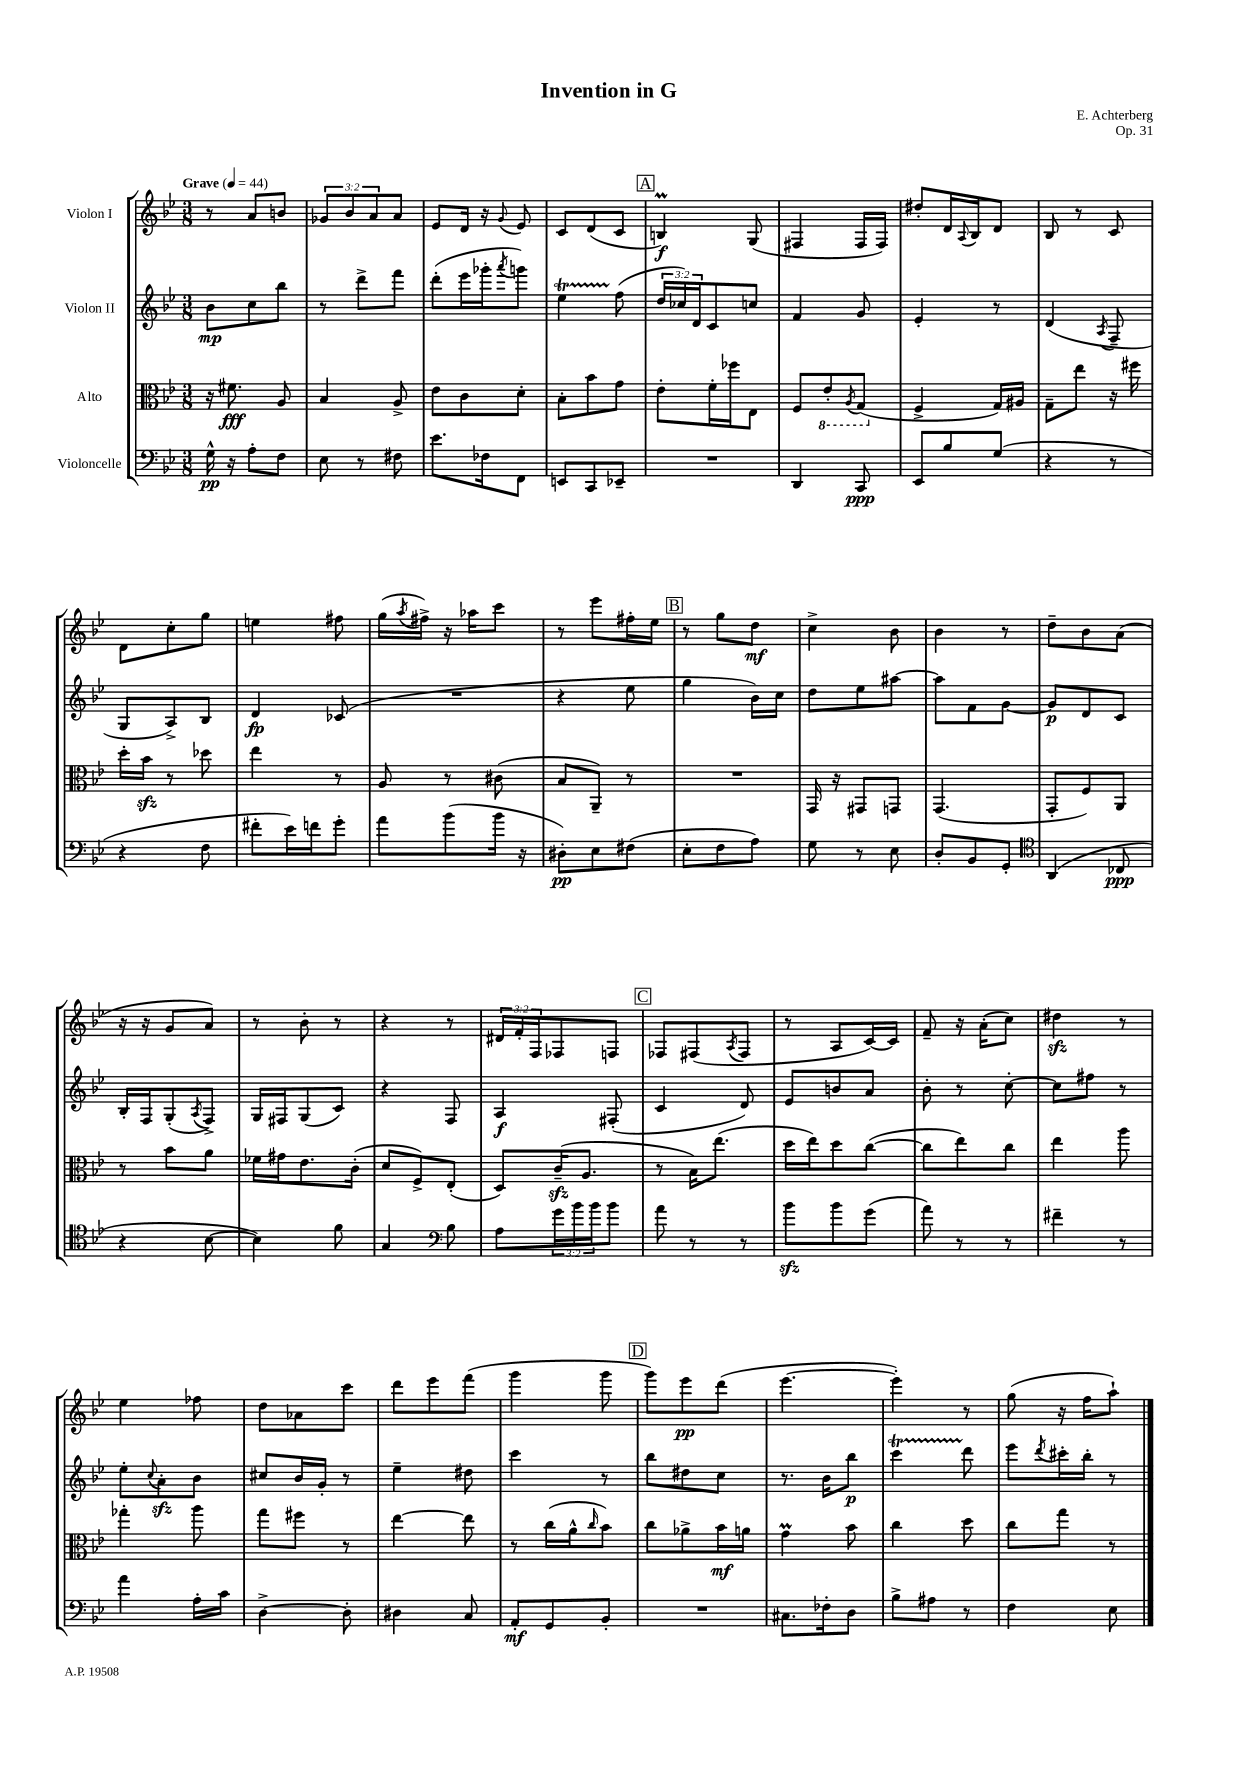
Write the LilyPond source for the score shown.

\header { title = "Invention in G" composer = "E. Achterberg" opus = "Op. 31" }
<<
\new StaffGroup <<
\new Staff = "s0" \with { instrumentName = "Violon I" } {
    \clef treble \key bes \major \numericTimeSignature \time 3/8 \override Staff.TupletNumber.text = #tuplet-number::calc-fraction-text \tempo "Grave" 4 = 44
    r8 a'8 b'8 |
    \tuplet 3/2 { ges'8 bes'8 a'8 } a'8 |
    ees'8 d'16 r16 \appoggiatura { g'8 } ees'8 |
    c'8 d'8( c'8 |
    \mark \markup { \box "A" } b4\prall\f) g8( |
    fis4 fis16 fis16) |
    dis''8-. d'16 \appoggiatura { a8 } bes16 d'8 |
    bes8 r8 c'8 |
    d'8 c''8-. g''8 |
    e''4 fis''8 |
    g''16( \acciaccatura { a''8 } fis''16->) r16 aes''16 c'''8 |
    r8 ees'''8 fis''16-. ees''16 |
    \mark \markup { \box "B" } r8 g''8 d''8\mf |
    c''4-> bes'8 |
    bes'4 r8 |
    d''8-- bes'8 a'8( |
    r16 r16 g'8 a'8) |
    r8 bes'8-. r8 |
    r4 r8 |
    \tuplet 3/2 { dis'16 f'16-. f16 } fes8 f8 |
    \mark \markup { \box "C" } fes8 fis8( \acciaccatura { a8 } fis8 |
    r8 a8 c'16~) c'16 |
    f'8-- r16 a'16-.( c''8) |
    dis''4\sfz r8 |
    ees''4 fes''8 |
    d''8 aes'8 c'''8 |
    d'''8 ees'''8 f'''8( |
    g'''4 g'''8 |
    \mark \markup { \box "D" } g'''8) ees'''8\pp d'''8( |
    ees'''4.~ |
    ees'''4-.) r8 |
    g''8( r16 f''16 a''8-!) \bar "|." |
}
\new Staff = "s1" \with { instrumentName = "Violon II" } {
    \clef treble \key bes \major \numericTimeSignature \time 3/8 \override Staff.TupletNumber.text = #tuplet-number::calc-fraction-text
    bes'8\mp c''8 bes''8 |
    r8 d'''8-> f'''8 |
    d'''8-.( ees'''16 ges'''16-. \acciaccatura { a'''8 } g'''8) |
    ees''4\startTrillSpan f''8\stopTrillSpan( |
    \mark \markup { \box "A" } \tuplet 3/2 { d''16 ces''16) d'16 } c'8 c''8 |
    f'4 g'8 |
    ees'4-. r8 |
    d'4( \acciaccatura { a8 } f8-- |
    g8 a8->) bes8 |
    d'4\fp ces'8( |
    R4. |
    r4 ees''8 |
    \mark \markup { \box "B" } g''4 bes'16) c''16 |
    d''8 ees''8 ais''8~ |
    ais''8 f'8 g'8~ |
    g'8\p d'8 c'8 |
    bes16-. f16 g8-.( \acciaccatura { a8 } f8->) |
    g16 fis16 g8( c'8) |
    r4 f8 |
    a4\f fis8-.( |
    \mark \markup { \box "C" } c'4 d'8) |
    ees'8 b'8 a'8 |
    bes'8-. r8 c''8~-. |
    c''8 fis''8 r8 |
    ees''8-. \appoggiatura { c''8 } a'8-.\sfz bes'8 |
    cis''8 bes'16 g'16-. r8 |
    ees''4-- dis''8 |
    c'''4 r8 |
    \mark \markup { \box "D" } bes''8 dis''8 c''8 |
    r8. bes'16 bes''8\p |
    c'''4\startTrillSpan d'''8\stopTrillSpan |
    ees'''8 \acciaccatura { d'''8 } cis'''16-. bes''16-. r8 \bar "|." |
}
\new Staff = "s2" \with { instrumentName = "Alto" } {
    \clef alto \key bes \major \numericTimeSignature \time 3/8
    r16 fis'8.\fff a8 |
    bes4 a8-> |
    ees'8 c'8 d'8-. |
    bes8-. bes'8 g'8 |
    \mark \markup { \box "A" } ees'8-. f'16-. fes''16 ees8 |
    f8 \ottava #-1 ees8-. \acciaccatura { a,8 } g,8( \ottava #0 |
    f4-> g16) ais16 |
    g8-- ees''8 r16 fis''16 |
    d''16-. bes'16\sfz r8 des''8 |
    ees''4 r8 |
    a8 r8 cis'8( |
    bes8 a,8--) r8 |
    \mark \markup { \box "B" } R4. |
    g,16 r16 gis,8 g,8 |
    g,4.( |
    g,8-. f8) a,8 |
    r8 bes'8 a'8 |
    fes'16 gis'16 ees'8. c'16-.( |
    d'8 f8->) ees8-.( |
    d8) c'16--\sfz( a8. |
    \mark \markup { \box "C" } r8 bes16) ees''8.( |
    d''16 ees''16) d''8 c''8~( |
    c''8 ees''8) c''8 |
    ees''4 a''8 |
    ges''4-. a''8 |
    g''8 fis''8 r8 |
    ees''4~ ees''8 |
    r8 c''16( a'16-^ \grace { c''16 } bes'8) |
    \mark \markup { \box "D" } c''8 aes'8-> bes'16\mf a'16 |
    g'4\prall bes'8 |
    c''4 d''8 |
    c''8 g''8 r8 \bar "|." |
}
\new Staff = "s3" \with { instrumentName = "Violoncelle" } {
    \clef bass \key bes \major \numericTimeSignature \time 3/8 \override Staff.TupletNumber.text = #tuplet-number::calc-fraction-text
    g16-^\pp r16 a8-. f8 |
    ees8 r8 fis8 |
    ees'8. fes16 f,8 |
    e,8 c,8 ees,8-- |
    \mark \markup { \box "A" } R4. |
    d,4 c,8\ppp |
    ees,8 bes8 g8( |
    r4 r8 |
    r4 f8 |
    fis'8-. ees'16) f'16 g'8-. |
    a'8 bes'8( bes'16 r16 |
    dis8-.\pp) ees8 fis8( |
    \mark \markup { \box "B" } ees8-. f8 a8) |
    g8 r8 ees8 |
    d8-. bes,8 g,8-. |
    \clef tenor a,4( ces8\ppp |
    r4 bes8~ |
    bes4) f'8 |
    g4 \clef bass bes8 |
    a8 \tuplet 3/2 { g'16 bes'16 bes'16 } bes'8 |
    \mark \markup { \box "C" } a'8 r8 r8 |
    bes'8\sfz bes'8 g'8( |
    a'8) r8 r8 |
    fis'4-- r8 |
    a'4 a16-. c'16 |
    d4~-> d8-. |
    dis4 c8 |
    a,8-.\mf g,8 bes,8-. |
    \mark \markup { \box "D" } R4. |
    cis8. fes16-. d8 |
    bes8-> ais8 r8 |
    f4 ees8 \bar "|." |
}
>>
>>
\layout { \context { \Score \remove "Bar_number_engraver" } }
